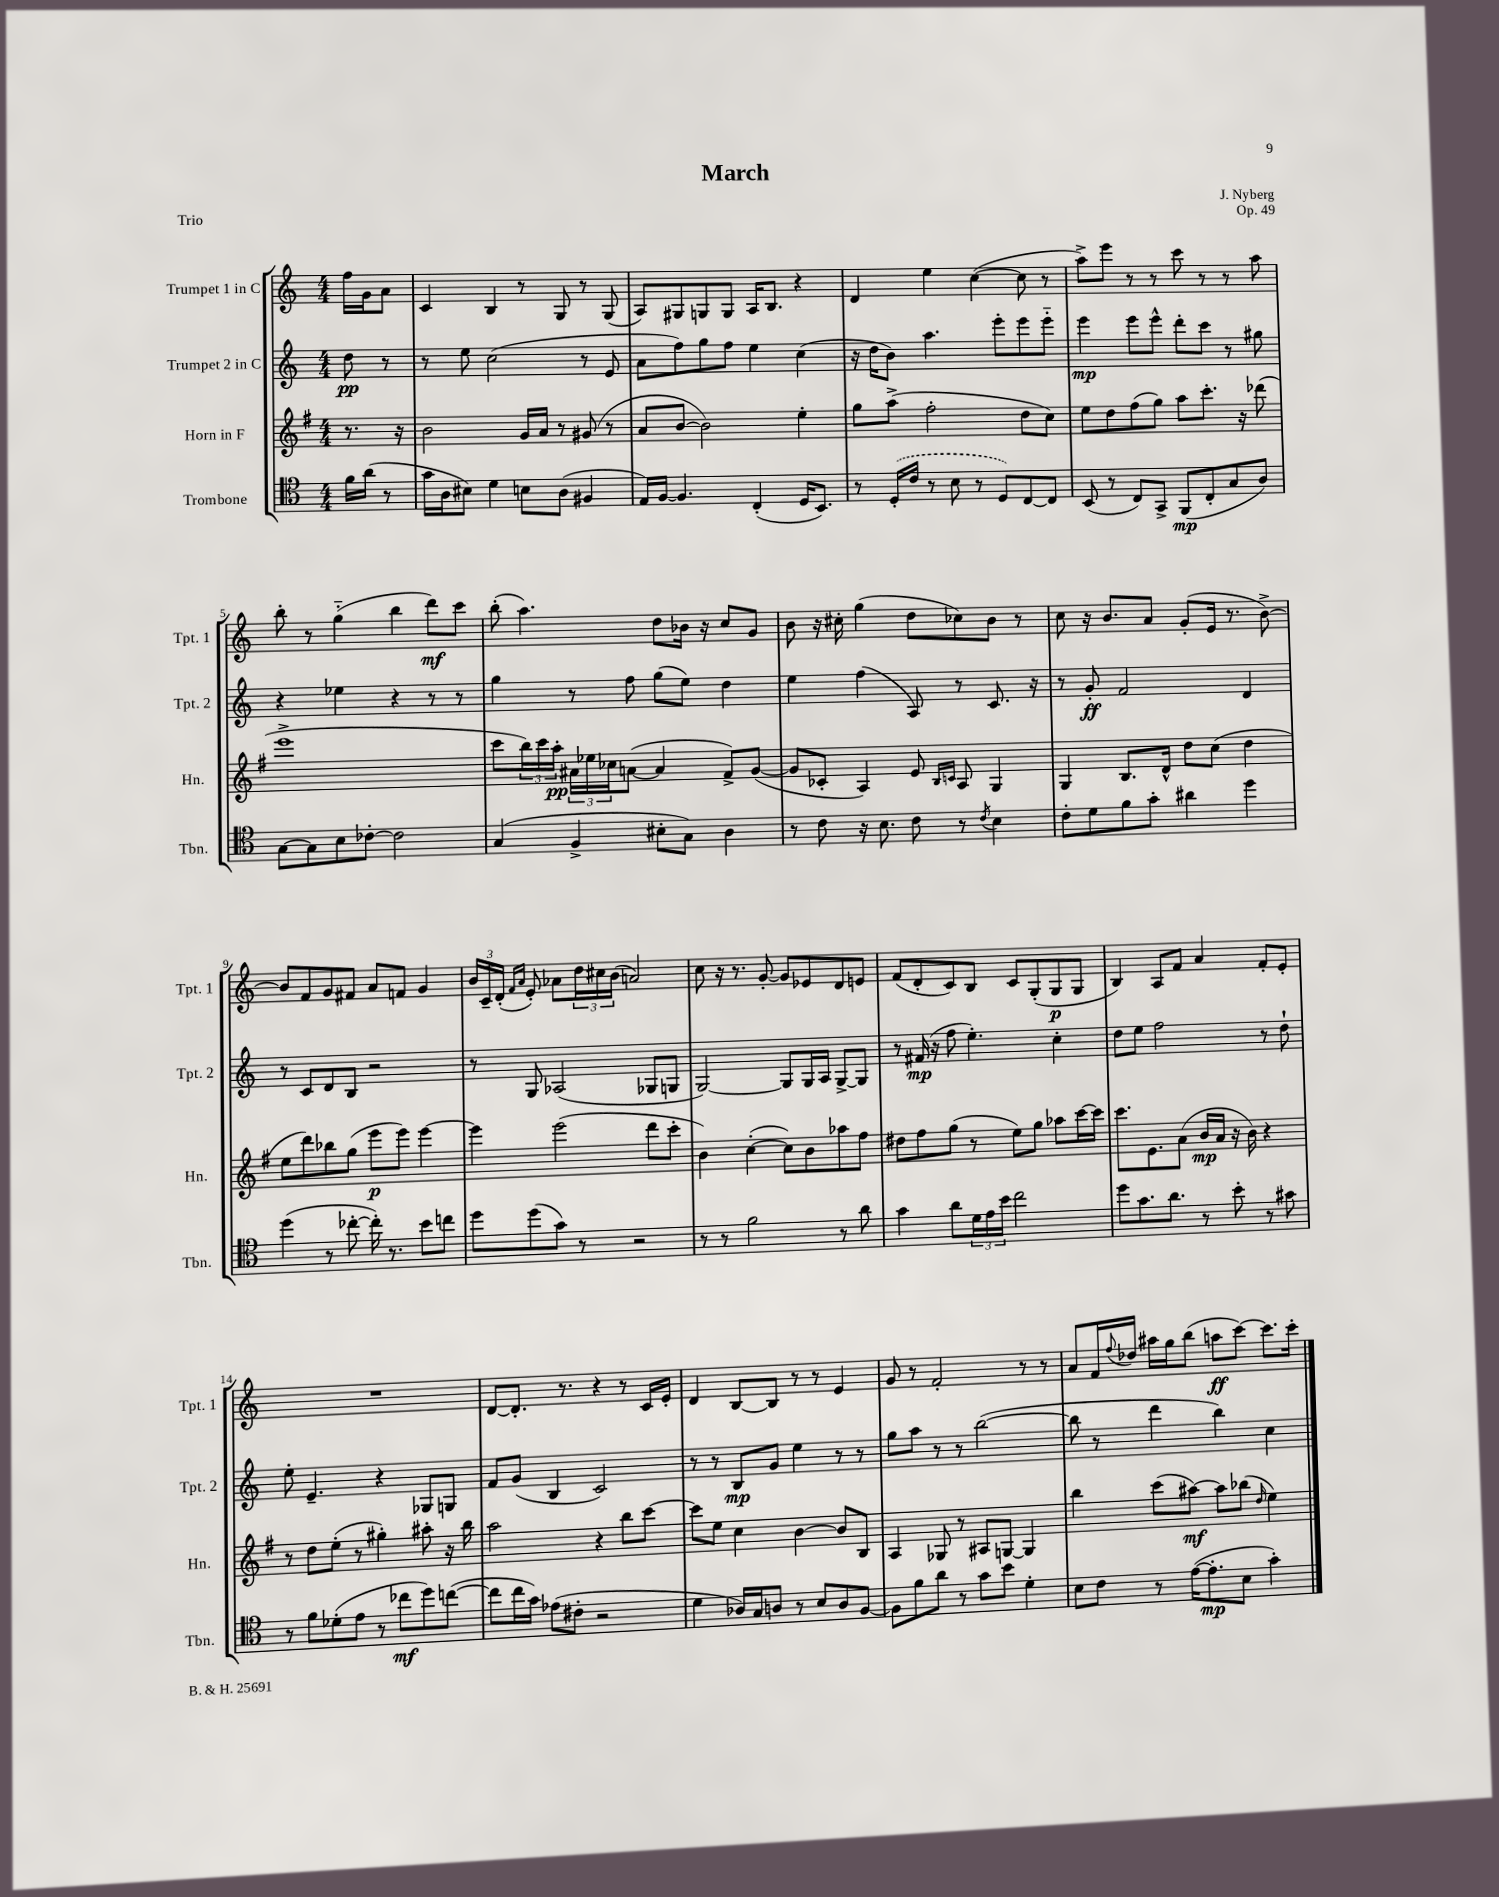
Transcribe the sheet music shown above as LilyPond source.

\header { title = "March" composer = "J. Nyberg" opus = "Op. 49" piece = "Trio" }
<<
\new StaffGroup <<
\new Staff = "s0" \with { instrumentName = "Trumpet 1 in C" shortInstrumentName = "Tpt. 1" } {
    \clef treble \key c \major \numericTimeSignature \time 4/4 \partial 4
    f''16 g'16 a'8 |
    c'4 b4 r8 g8 r8 g8( |
    a8) gis8 g8 g8 a16 b8. r4 |
    d'4 e''4 c''4~( c''8 r8 |
    a''8->) e'''8 r8 r8 c'''8 r8 r8 a''8 |
    b''8-. r8 g''4-_( b''4 d'''8\mf) c'''8 |
    b''8-.( a''4.) d''8 bes'16 r16 c''8 g'8 |
    b'8 r16 cis''16-. g''4( d''8 ces''8) b'8 r8 |
    c''8 r16 b'8. a'8 g'8-.( e'16 r8. b'8~->) |
    b'8 f'8 g'8 fis'8 a'8 f'8 g'4 |
    \tuplet 3/2 { b'16 c'16-- d'16-.( } \grace { f'16 a'16 } e'8-.) aes'8 \tuplet 3/2 { d''16 cis''16 b'16( } a'2) |
    c''8 r16 r8. g'8~-. g'8 ees'8 d'8 e'8 |
    f'8( d'8-. c'8) b8 c'8 g8-.( g8\p g8 |
    b4) a8 f'8 a'4 f'8-. e'8-. |
    R1 |
    d'8~ d'8.-. r8. r4 r8 c'16 e'16-. |
    d'4 b8~ b8 r8 r8 e'4 |
    g'8 r8 f'2-. r8 r8 |
    a'8 f'16 \appoggiatura { f''8 } des''16 ais''16 g''16 b''8( a''8\ff c'''8~) c'''8. c'''16-. \bar "|." |
}
\new Staff = "s1" \with { instrumentName = "Trumpet 2 in C" shortInstrumentName = "Tpt. 2" } {
    \clef treble \key c \major \numericTimeSignature \time 4/4 \partial 4
    d''8\pp r8 |
    r8 e''8 c''2( r8 e'8 |
    a'8 f''8) g''8 f''8 e''4 c''4( |
    r16 d''16 b'8) a''4. e'''8-. e'''8 e'''8-_ |
    e'''4\mp e'''8 e'''8-^ d'''8-. c'''8 r8 gis''8 |
    r4 ees''4 r4 r8 r8 |
    g''4 r8 f''8 g''8( e''8) d''4 |
    e''4 f''4( a8) r8 c'8. r16 |
    r8 g'8-.\ff f'2 d'4 |
    r8 c'8 d'8 b8 r2 |
    r8 g8 aes2( ges8 g8 |
    g2~) g8 g16 a16 g8~-> g8 |
    r8 fis'16\mp( r16 f''8 e''4.-.) c''4-. |
    d''8 e''8 f''2 r8 d''8-! |
    e''8-. e'4.-- r4 ges8 g8 |
    f'8 g'8( b4 c'2) |
    r8 r8 b8\mp g'8 e''4 r8 r8 |
    g''8 a''8 r8 r8 b''2~( |
    b''8 r8 d'''4 b''4) c''4 \bar "|." |
}
\new Staff = "s2" \with { instrumentName = "Horn in F" shortInstrumentName = "Hn." } {
    \clef treble \key g \major \numericTimeSignature \time 4/4 \partial 4
    r8. r16 |
    b'2 g'16 a'16 r8 gis'8( r8 |
    a'8 b'8~ b'2) e''4-. |
    g''8 a''8->( fis''2-. d''8 c''8) |
    e''8 d''8 fis''8( g''8) a''8 c'''8.-. r16 des'''8( |
    e'''1-> |
    c'''8 \tuplet 3/2 { b''16) c'''16 a''16-.\pp } \tuplet 3/2 { ais'16 ees''16 ces''16 } a'8~( a'4 fis'8->) g'8~( |
    g'8 ces'8-. a4) e'8 \grace { b16 c'16 } a8 g4 |
    g4 b8. d'16-^ d''8 c''8( d''4 |
    e''8 d'''8) bes''8 g''8( e'''8\p e'''8) e'''4~ |
    e'''4 e'''2( d'''8 c'''8-. |
    b'4) c''4~-.( c''8) b'8 aes''8 fis''8 |
    dis''8 fis''8 g''8( r8 e''8) g''8 aes''8 c'''16~ c'''16 |
    c'''8. e'8. a'8( b'16\mp a'16 r16 b'16) r4 |
    r8 d''8 e''8-.( r8 gis''4-.) ais''8-. r16 b''16 |
    a''2 r4 b''8 c'''8~ |
    c'''8 e''8 c''4 b'4~ b'8 b8 |
    a4 ges8 r8 ais8 g8~ g4 |
    b''4 c'''8( ais''8~\mf) ais''8 bes''8( \grace { d''16 } e''4) \bar "|." |
}
\new Staff = "s3" \with { instrumentName = "Trombone" shortInstrumentName = "Tbn." } {
    \clef tenor \key c \major \numericTimeSignature \time 4/4 \partial 4
    f'16 a'16( r8 |
    g'16 a16 bis8) d'4 b8 a8( fis4 |
    e16) f16~ f4. c4-.( d16 b,8.) |
    r8 \once \slurDashed d16-.( c'16 r8 b8 r8 d8) c8~ c8 |
    b,8( r8 c8) g,8-> f,8\mp( c8-. g8 a8) |
    g8~ g8 b8 ces'8~-. ces'2 |
    g4( f4-> bis8-. g8) a4 |
    r8 c'8 r16 b8. c'8 r8 \acciaccatura { c'8 } b4 |
    c'8-. d'8 f'8 g'8-. ais'4 d''4 |
    d''4( r8 ces''8~-. ces''16-.) r8. b'8 c''8 |
    d''8 d''8( g'8) r8 r2 |
    r8 r8 f'2 r8 a'8 |
    g'4 a'8 \tuplet 3/2 { d'16 e'16 b'16 } c''2 |
    d''8 g'8. a'8. r8 b'8-. r8 gis'8 |
    r8 f'8 des'8-.( e'8 r8 ces''8\mf d''8) c''8~( |
    c''8 c''16 g'16) ees'8( cis'8-. r2 |
    d'4 aes16) g16 a8 r8 b8 a8 f8~ |
    f8 f'8 a'8 r8 g'8 b'8 d'4-. |
    b8 c'8 r8 e'16~( e'8.-.\mp b8 g'4-.) \bar "|." |
}
>>
>>
